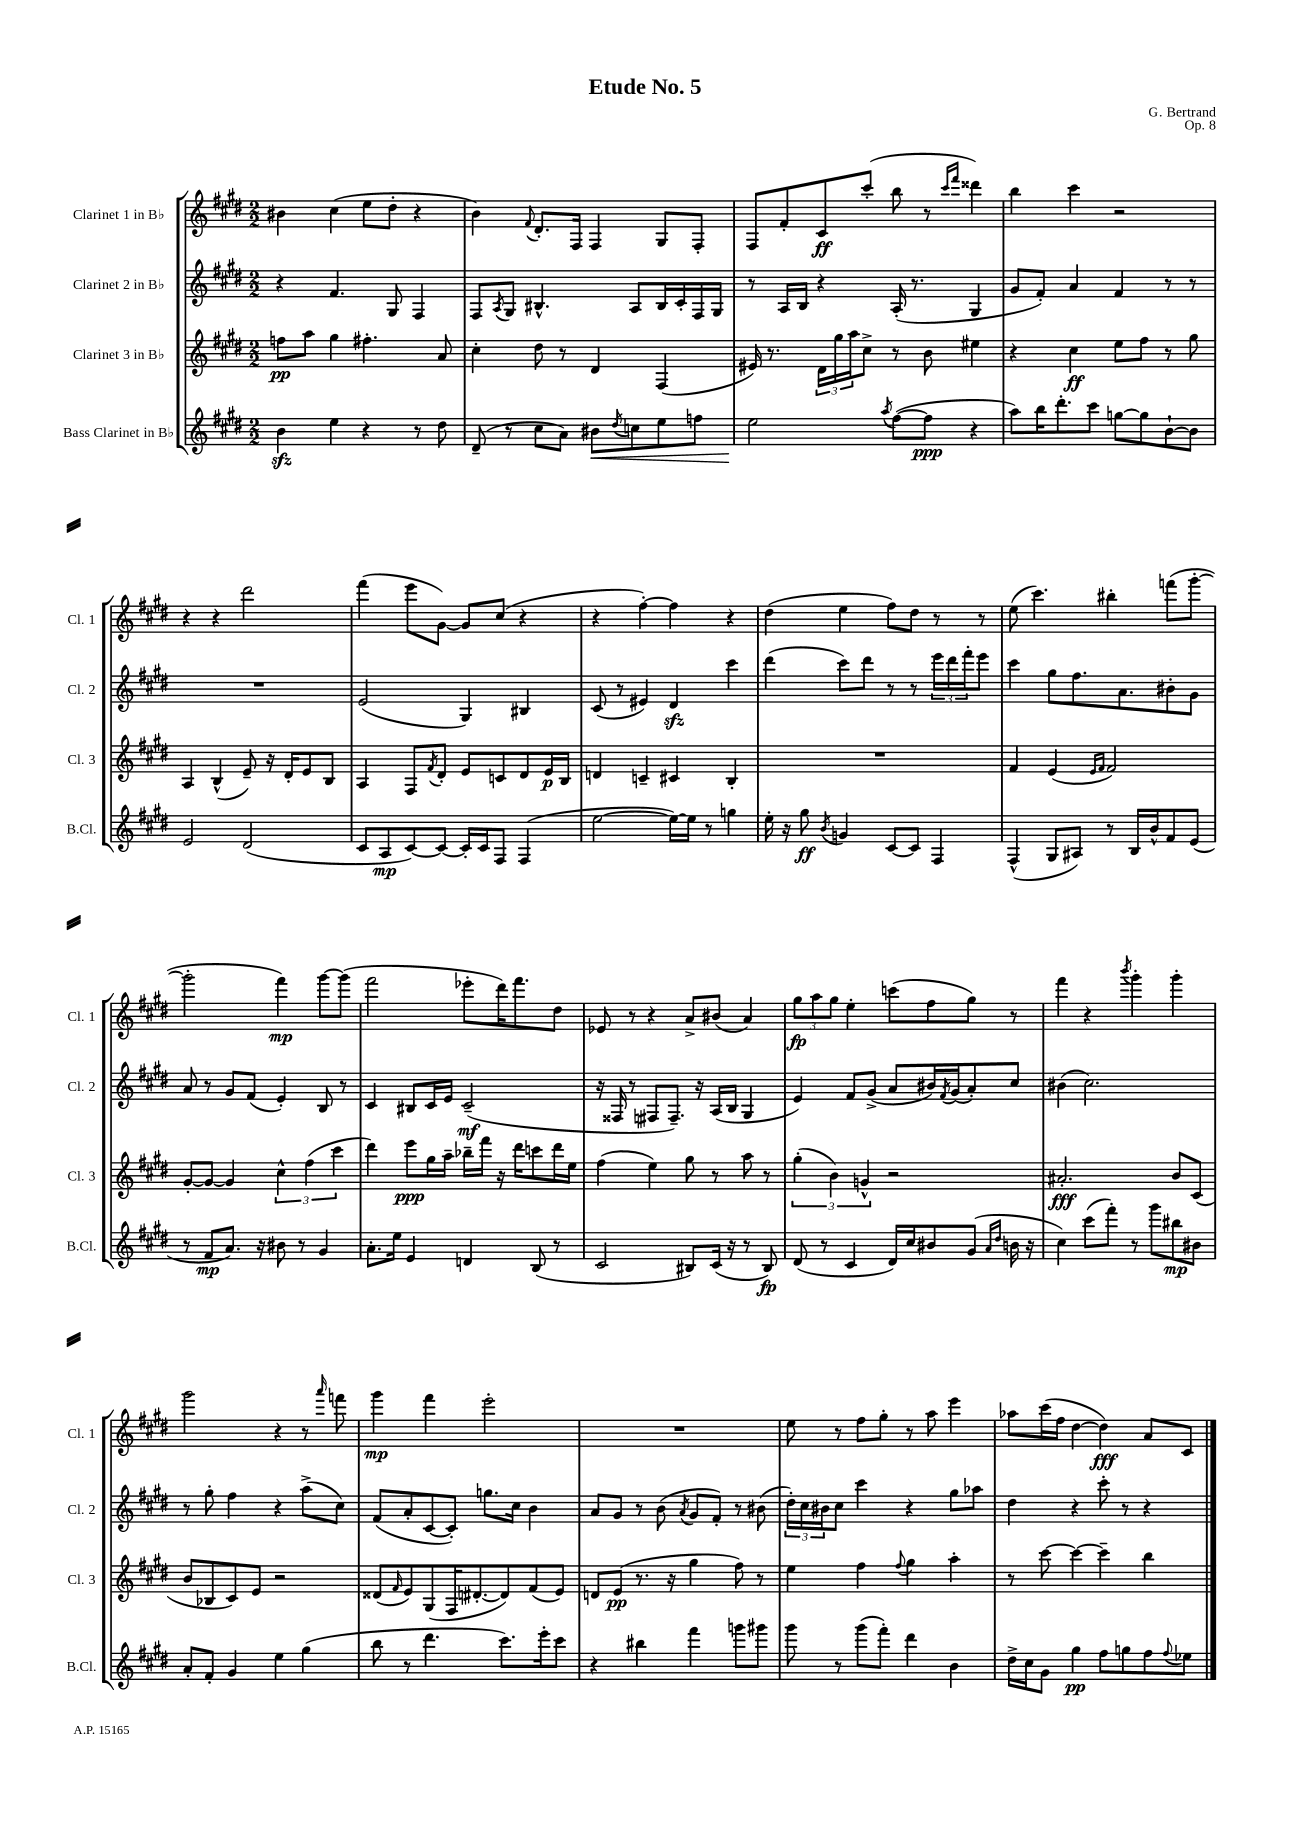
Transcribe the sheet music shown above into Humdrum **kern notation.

**kern	**dynam	**kern	**dynam	**kern	**dynam	**kern	**dynam
*part4	*part4	*part3	*part3	*part2	*part2	*part1	*part1
*staff4	*staff4	*staff3	*staff3	*staff2	*staff2	*staff1	*staff1
*I"Bass Clarinet in B♭	*	*I"Clarinet 3 in B♭	*	*I"Clarinet 2 in B♭	*	*I"Clarinet 1 in B♭	*
*I'B.Cl.	*	*I'Cl. 3	*	*I'Cl. 2	*	*I'Cl. 1	*
*clefG2	*	*clefG2	*	*clefG2	*	*clefG2	*
*k[f#c#g#d#]	*	*k[f#c#g#d#]	*	*k[f#c#g#d#]	*	*k[f#c#g#d#]	*
*M2/2	*	*M2/2	*	*M2/2	*	*M2/2	*
=1	=1	=1	=1	=1	=1	=1	=1
4bzz\	.	8ffn\L	pp	4r	.	4b#X\	.
.	.	8aa\J	.	.	.	.	.
4ee\	.	4gg#\	.	4.f#/	.	(4cc#\	.
4r	.	4.ff#X'\	.	.	.	8ee\L	.
.	.	.	.	8G#/	.	8dd#'\J	.
8r	.	.	.	4F#/	.	4r	.
8dd#\	.	8a/	.	.	.	.	.
=2	=2	=2	=2	=2	=2	=2	=2
(8d#~/	.	4cc#'\	.	8F#/L	.	4b\)	.
.	.	.	.	8qA/	.	.	.
8r	.	.	.	8G#/J	.	.	.
.	.	.	.	.	.	8qqf#/	.
8cc#\L	.	8dd#\	.	4.B#X^^/	.	8.d#'/L	.
8a\J)	.	8r	.	.	.	.	.
.	.	.	.	.	.	16F#/Jk	.
!	!LO:HP:b	!	!	!	!	!	!
8b#X\L	<	4d#/	.	.	.	4F#/	.
8qdd#/	.	.	.	.	.	.	.
8ccn\	.	.	.	8A/L	.	.	.
8ee\	.	(4F#/	.	16B#/L	.	8G#/L	.
.	.	.	.	16c#'/	.	.	.
8ffn\J	.	.	.	16F#/	.	8F#'/J	.
.	.	.	.	16G#/JJ	.	.	.
=3	=3	=3	=3	=3	=3	=3	=3
2ee\	.	16e#X/)	.	8r	.	8F#/L	.
.	.	8.r	.	.	.	.	.
.	.	.	.	16A/LL	.	8f#'/	.
.	.	.	.	16B/JJ	.	.	.
.	.	24d#\LL	.	4r	.	8c#/	ff
.	.	24gg#\	.	.	.	.	.
.	.	24aa\J	.	.	.	.	.
.	.	8cc#^\J	.	.	.	(8ccc#'/J	.
8qaa/	.	.	.	.	.	.	.
([8ff#\L	[	8r	.	(16A'/	.	8bb\	.
.	.	.	.	8.r	.	.	.
8ff#\J]	ppp	8b\	.	.	.	8r	.
.	.	.	.	.	.	16qqccc#/LL	.
.	.	.	.	.	.	16qqfff#/JJ	.
4r	.	4ee#X\	.	4G#/	.	4ddd##X\)	.
=4	=4	=4	=4	=4	=4	=4	=4
8aa\L)	.	4r	.	8g#/L	.	4bb\	.
16bb\K	.	.	.	8f#'/J)	.	.	.
8.ddd#'\	.	.	.	.	.	.	.
.	.	4cc#\	ff	4a/	.	4ccc#\	.
8ccc#\J	.	.	.	.	.	.	.
[8ggn\L	.	8ee\L	.	4f#/	.	2r	.
8gg\]	.	8ff#\J	.	.	.	.	.
[8b`\	.	8r	.	8r	.	.	.
8b\J]	.	8gg#\	.	8r	.	.	.
!!LO:LB:g=z
=5	=5	=5	=5	=5	=5	=5	=5
2e/	.	4A/	.	1r	.	4r	.
.	.	(4B^^/	.	.	.	4r	.
(2d#/	.	8e~/)	.	.	.	2ddd#\	.
.	.	16r	.	.	.	.	.
.	.	16d#'/KL	.	.	.	.	.
.	.	8e/	.	.	.	.	.
.	.	8B/J	.	.	.	.	.
=6	=6	=6	=6	=6	=6	=6	=6
8c#/L	.	4A/	.	(2e/	.	(4fff#\	.
8A/	mp	.	.	.	.	.	.
[8c#/)	.	8F#/L	.	.	.	8eee\L	.
.	.	8qf#/	.	.	.	.	.
8c#/J_	.	8d#'/J	.	.	.	[8g#\J)	.
16c#'/LL]	.	8e/L	.	4G#/)	.	8g#/L]	.
16c#/J	.	.	.	.	.	.	.
8F#/J	.	8cn/	.	.	.	(8cc#/J	.
(4F#/	.	8d#/	.	4B#X/	.	4r	.
.	.	16e/L	p	.	.	.	.
.	.	16B/JJ	.	.	.	.	.
=7	=7	=7	=7	=7	=7	=7	=7
[2ee\	.	4dn/	.	(8c#/	.	4r	.
.	.	.	.	8r	.	.	.
.	.	4cn~/	.	4e#X/)	.	[4ff#'\)	.
16ee\LL_)	.	4c#X/	.	4d#zz/	.	4ff#\]	.
16ee\JJ]	.	.	.	.	.	.	.
8r	.	.	.	.	.	.	.
4ggn\	.	4B'/	.	4ccc#\	.	4r	.
=8	=8	=8	=8	=8	=8	=8	=8
16ee'\	.	1r	.	(4ddd#\	.	(4dd#\	.
16r	.	.	.	.	.	.	.
8gg#\	ff	.	.	.	.	.	.
8qb/	.	.	.	.	.	.	.
4gn/	.	.	.	8ccc#\L)	.	4ee\	.
.	.	.	.	8ddd#\J	.	.	.
[8c#/L	.	.	.	8r	.	8ff#\L)	.
8c#/J]	.	.	.	8r	.	8dd#\J	.
4F#/	.	.	.	24eee\LL	.	8r	.
.	.	.	.	24ddd#\	.	.	.
.	.	.	.	24fff#'\J	.	.	.
.	.	.	.	8eee\J	.	8r	.
=9	=9	=9	=9	=9	=9	=9	=9
(4F#^^/	.	4f#/	.	4ccc#\	.	(8ee\	.
.	.	.	.	.	.	4.ccc#\)	.
8G#/L	.	(4e/	.	8gg#\L	.	.	.
8A#X/J)	.	.	.	8.ff#\	.	.	.
.	.	16qqe/LL	.	.	.	.	.
.	.	16qqf#/JJ	.	.	.	.	.
8r	.	2f#/)	.	.	.	4bb#X'\	.
.	.	.	.	8.a\	.	.	.
16B/LL	.	.	.	.	.	.	.
16b^^/J	.	.	.	.	.	.	.
8f#/	.	.	.	8b#X'\	.	(8fffn\L	.
(8e/J	.	.	.	8g#\J	.	[8ggg#'\J	.
!!LO:LB:g=z
=10	=10	=10	=10	=10	=10	=10	=10
8r	.	[8g#'/L	.	8a/	.	2ggg#'\]	.
8f#/L	mp	8g#/J_	.	8r	.	.	.
8.a/J)	.	4g#/]	.	8g#/L	.	.	.
.	.	.	.	(8f#/J	.	.	.
16r	.	.	.	.	.	.	.
8b#X\	.	6cc#^^\	.	4e'/)	.	4fff#\)	mp
8r	.	.	.	.	.	.	.
.	.	(6ff#\	.	.	.	.	.
4g#/	.	.	.	8B/	.	[8ggg#\L	.
.	.	6ccc#\	.	.	.	.	.
.	.	.	.	8r	.	(8ggg#\J]	.
=11	=11	=11	=11	=11	=11	=11	=11
8.a'\L	.	4ddd#\)	.	4c#/	.	2fff#\	.
16ee\Jk	.	.	.	.	.	.	.
4e/	.	8eee\L	ppp	8B#X/L	.	.	.
.	.	16gg#\L	.	16c#/L	.	.	.
.	.	16aa~\JJ	.	16e/JJ	.	.	.
4dn/	.	16bb-X~\LL	.	(2c#~/	mf	8eee-X'\L	.
.	.	16fff#\JJ	.	.	.	.	.
.	.	16r	.	.	.	16ddd#\K)	.
.	.	16ddd#\KL	.	.	.	8.fff#\	.
(8B/	.	8cccn\	.	.	.	.	.
8r	.	16ddd#\L	.	.	.	8dd#\J	.
.	.	16ee\JJ	.	.	.	.	.
=12	=12	=12	=12	=12	=12	=12	=12
2c#/	.	(4ff#\	.	16r	.	8e-X/	.
.	.	.	.	16F##X/	.	.	.
.	.	.	.	8r	.	8r	.
.	.	4ee\)	.	8F#X/L	.	4r	.
.	.	.	.	8.F#~/J)	.	.	.
8B#X/L)	.	8gg#\	.	.	.	8a^/L	.
.	.	.	.	16r	.	.	.
(16c#/Jk	.	8r	.	(16A/LL	.	(8b#X/J	.
16r	.	.	.	16B/JJ	.	.	.
8r	.	8aa\	.	4G#/	.	4a/)	.
8B#/)	fp	8r	.	.	.	.	.
=13	=13	=13	=13	=13	=13	=13	=13
(8d#/	.	(6gg#'\	.	4e/)	.	12gg#\L	fp
.	.	.	.	.	.	12aa\	.
8r	.	.	.	.	.	.	.
.	.	6b\)	.	.	.	12gg#\J	.
4c#/	.	.	.	8f#/L	.	4ee'\	.
.	.	6gn^^/	.	.	.	.	.
.	.	.	.	(8g#^/J	.	.	.
16d#/LL)	.	2r	.	8a/L	.	(8cccn\L	.
16cc#/J	.	.	.	.	.	.	.
8b#X/	.	.	.	16b#X/L)	.	8ff#\	.
.	.	.	.	8qf#/	.	.	.
.	.	.	.	(16g#/J	.	.	.
(8g#/J	.	.	.	8a'/)	.	8gg#\J)	.
16qqa/LL	.	.	.	.	.	.	.
16qqdd#/JJ	.	.	.	.	.	.	.
16bn\	.	.	.	8cc#/J	.	8r	.
16r	.	.	.	.	.	.	.
=14	=14	=14	=14	=14	=14	=14	=14
4cc#\)	.	2.a#X'/	fff	(4b#X\	.	4fff#\	.
(8ccc#\L	.	.	.	2.cc#\)	.	4r	.
8fff#'\J)	.	.	.	.	.	.	.
.	.	.	.	.	.	8qbbb/	.
8r	.	.	.	.	.	4ggg#'\	.
8ggg#\L	.	.	.	.	.	.	.
8bb#X\	mp	8b/L	.	.	.	4ggg#'\	.
8b#X\J	.	(8c#/J	.	.	.	.	.
!!LO:LB:g=z
=15	=15	=15	=15	=15	=15	=15	=15
8a'/L	.	8b/L	.	8r	.	2ggg#\	.
8f#'/J	.	8B-X/	.	8gg#'\	.	.	.
4g#/	.	8c#/)	.	4ff#\	.	.	.
.	.	8e/J	.	.	.	.	.
4ee\	.	2r	.	4r	.	4r	.
(4gg#\	.	.	.	(8aa^\L	.	8r	.
.	.	.	.	.	.	16qqaaa/	.
.	.	.	.	8cc#\J)	.	8fffn\	.
=16	=16	=16	=16	=16	=16	=16	=16
8bb\	.	(8d##X/L	.	(8f#/L	.	4ggg#\	mp
.	.	16qqf#/	.	.	.	.	.
8r	.	8e/)	.	8a'/	.	.	.
4.ddd#\	.	(8G#/	.	[8c#/	.	4fff#\	.
.	.	16F#/K	.	8c#'/J])	.	.	.
.	.	[8.d#X'/	.	.	.	.	.
.	.	.	.	8.ggn\L	.	2eee'\	.
8.ccc#\L)	.	8d#/])	.	.	.	.	.
.	.	.	.	16cc#\Jk	.	.	.
.	.	(8f#/	.	4b\	.	.	.
16eee'\k	.	.	.	.	.	.	.
8ccc#\J	.	8e/J)	.	.	.	.	.
=17	=17	=17	=17	=17	=17	=17	=17
4r	.	8dn/L	.	8a/L	.	1r	.
.	.	(8e/J	pp	8g#/J	.	.	.
4bb#X\	.	8.r	.	8r	.	.	.
.	.	.	.	(8b\	.	.	.
.	.	16r	.	.	.	.	.
.	.	.	.	8qa/	.	.	.
4fff#\	.	4gg#\	.	8g#/L	.	.	.
.	.	.	.	8f#'/J)	.	.	.
8gggn\L	.	8ff#\)	.	8r	.	.	.
8ggg#X\J	.	8r	.	(8b#X\	.	.	.
=18	=18	=18	=18	=18	=18	=18	=18
8ggg#\	.	4ee\	.	24dd#'\LL)	.	8ee\	.
.	.	.	.	24cc#\	.	.	.
.	.	.	.	24b#X\J	.	.	.
8r	.	.	.	8cc#\J	.	8r	.
(8ggg#\L	.	4ff#\	.	4ccc#\	.	8ff#\L	.
8fff#'\J)	.	.	.	.	.	8gg#'\J	.
.	.	8qqff#/	.	.	.	.	.
4ddd#\	.	4gg#\	.	4r	.	8r	.
.	.	.	.	.	.	8aa\	.
4b\	.	4aa'\	.	8gg#\L	.	4eee\	.
.	.	.	.	8aa-X\J	.	.	.
=19	=19	=19	=19	=19	=19	=19	=19
16dd#^\LL	.	8r	.	4dd#\	.	8aa-X\L	.
16cc#\J	.	.	.	.	.	.	.
8g#\J	.	[8ccc#\	.	.	.	(16ccc#\L	.
.	.	.	.	.	.	16ff#\JJ	.
4gg#\	pp	4ccc#\_	.	4r	.	[4dd#\	.
8ff#\L	.	4ccc#~\]	.	8ccc#'\	.	4dd#\])	fff
8ggn\	.	.	.	8r	.	.	.
8ff#\	.	4bb\	.	4r	.	8a/L	.
8qqff#/	.	.	.	.	.	.	.
8ee-X\J	.	.	.	.	.	8c#/J	.
==	==	==	==	==	==	==	==
*-	*-	*-	*-	*-	*-	*-	*-
